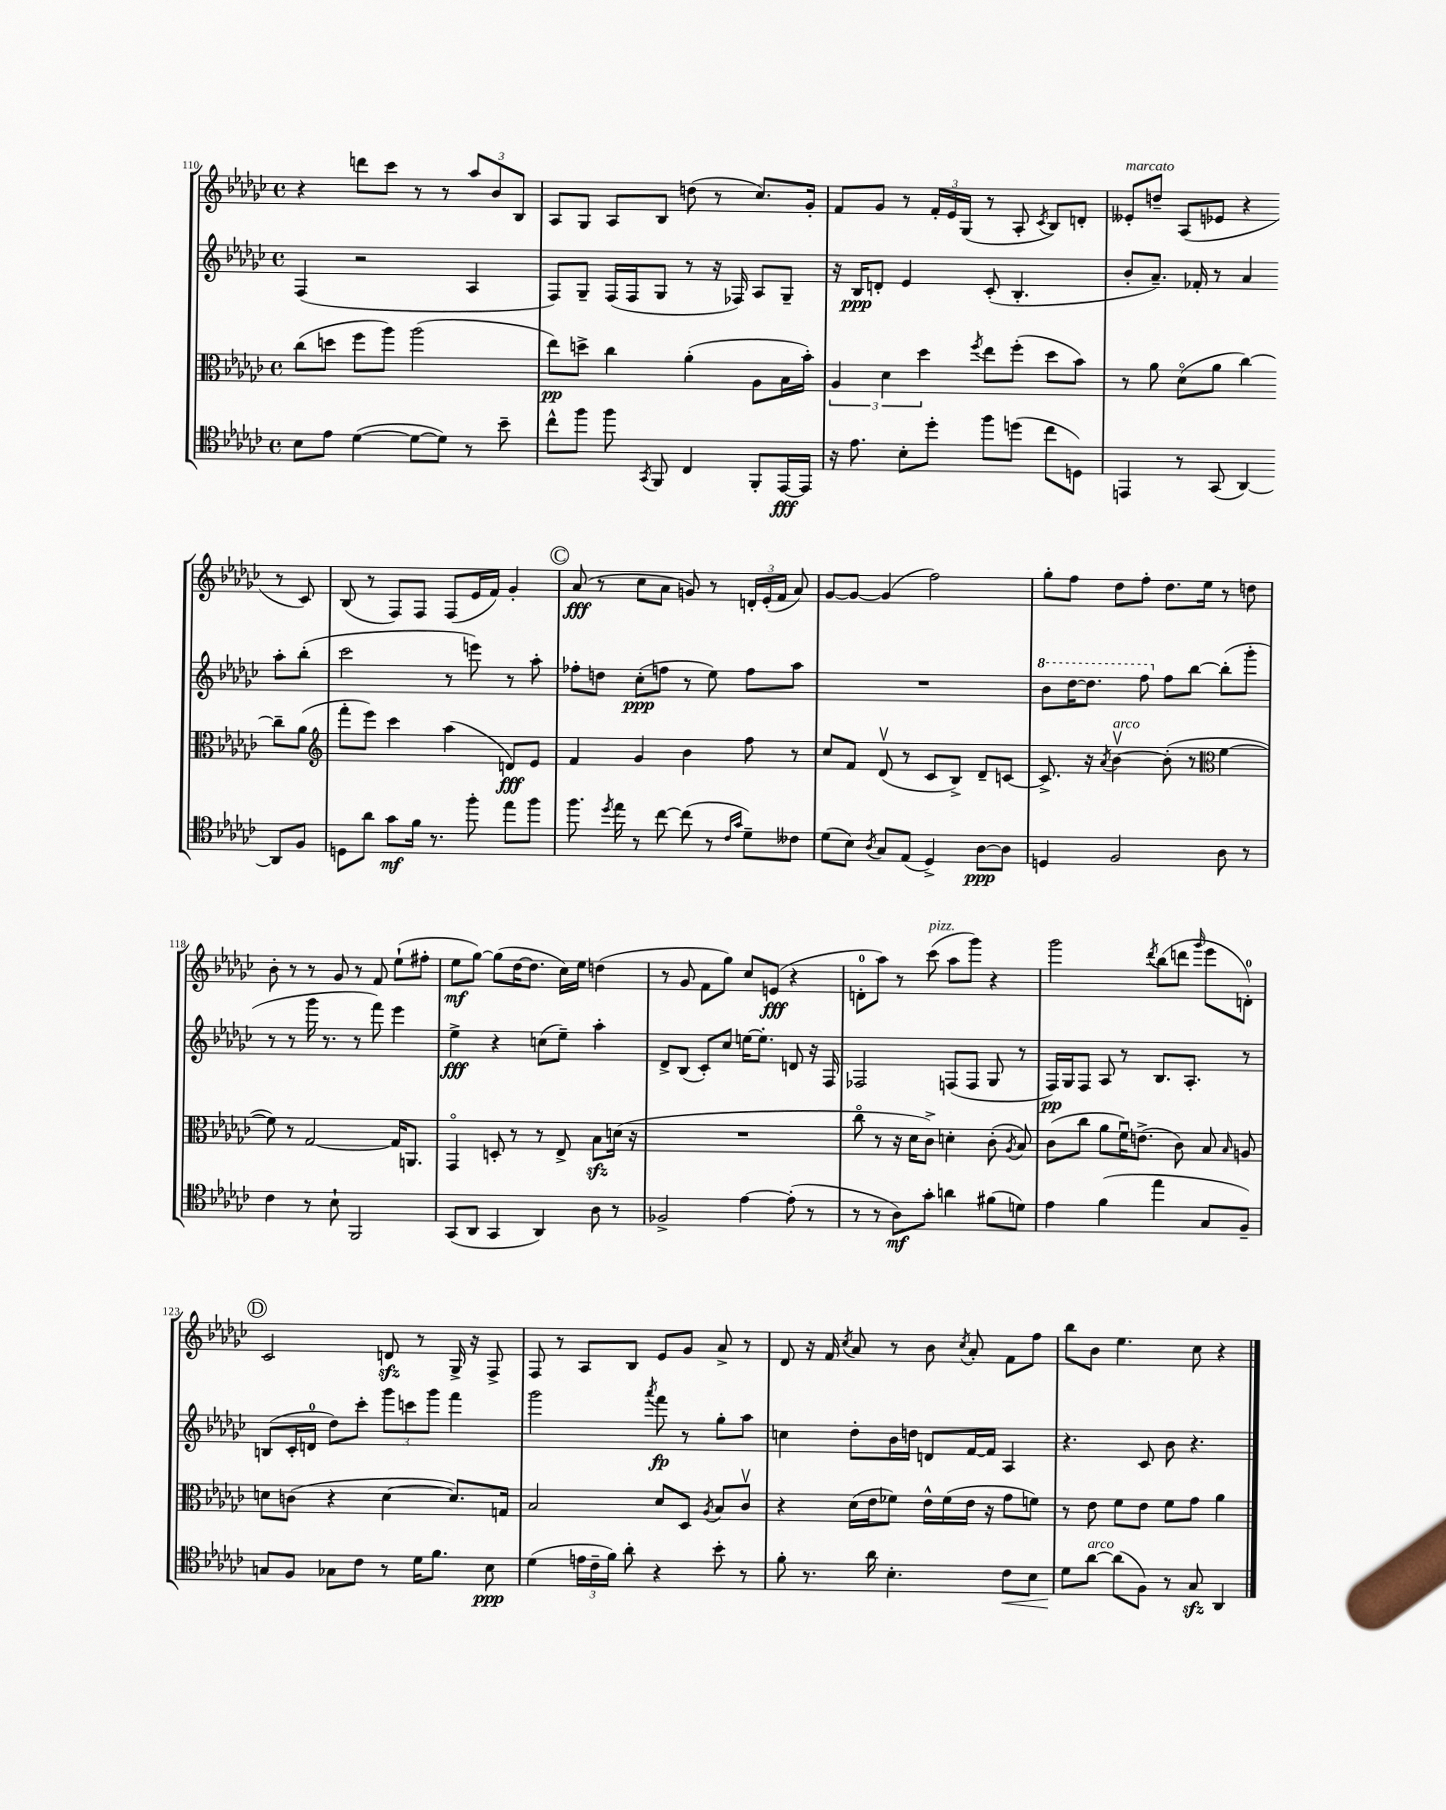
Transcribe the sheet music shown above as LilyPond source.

<<
\new StaffGroup <<
\new Staff = "s0" {
    \clef treble \key ges \major \defaultTimeSignature \time 4/4
    \autoBeamOff r4 d'''8[ ces'''8] r8 r8 \tuplet 3/2 { aes''8[ bes'8 bes8] } |
    aes8[ ges8] aes8[ bes8] d''8( r8 ces''8.[) ges'16]-. |
    f'8[ ges'8] r8 \tuplet 3/2 { f'16[-. ees'16 ges16]( } r8 aes8-. \acciaccatura { ces'8 } bes8[) d'8]-. |
    eeses'8[-.^\markup { \italic "marcato" } d''8]-- aes8[( ees'8] r4 r8 ces'8) |
    bes8( r8 f8[) f8] f8[( ees'16 f'16]) ges'4-. |
    \mark \markup { \circle "C" } aes'8\fff( r8 ces''8[ aes'8] g'8) r8 \tuplet 3/2 { d'16[-. ees'16-.( f'16] } aes'8) |
    ges'8[~ ges'8]~ ges'4( f''2) |
    ges''8[-. f''8] des''8[ f''8]-. des''8.[ ees''16] r8 d''8 |
    bes'8-. r8 r8 ges'8 r8 f'8 ees''8[-!( fis''8]-. |
    ees''8[\mf ges''8]~) ges''8[( des''16~ des''8.] ces''16[) ees''16] d''4( |
    r8 ges'8 f'8[ ges''8]) ces''8[ e'8]\fff( r4 |
    d'8[-0-. aes''8]) r8 ces'''8^\markup { \italic "pizz." }( aes''8[ ges'''8]) r4 |
    ges'''2 \acciaccatura { des'''8 } bes''8[( d'''8] \grace { ges'''16 } ees'''8[ d'8]-0-.) |
    \mark \markup { \circle "D" } ces'2 d'8\sfz r8 ges16-> r16 f8-> |
    f8 r8 aes8[ bes8] ees'8[ ges'8] aes'8-> r8 |
    des'8 r16 f'16 \acciaccatura { ces''8 } aes'8 r8 bes'8 \acciaccatura { ces''8 } aes'8-. f'8[ f''8] |
    bes''8[ bes'8] ees''4. ces''8 r4 \bar "|." |
}
\new Staff = "s1" {
    \clef treble \key ges \major \defaultTimeSignature \time 4/4
    \autoBeamOff f4( r2 aes4 |
    f8[) ges8]-- f16[( f16 ges8] r8 r16 fes16) aes8[ ges8]-- |
    r16 bes16[\ppp d'8]-. ees'4 ces'8-.( bes4.-. |
    bes'8[-. aes'8.]--) fes'16-. r8 aes'4 aes''8[-. bes''8]-.( |
    ces'''2 r8 e'''8) r8 aes''8-. |
    \mark \markup { \circle "C" } fes''8[-. d''8] ces''8[-.\ppp( f''8] r8 ees''8) f''8[ aes''8] |
    R1 |
    \ottava #1 bes''8[ des'''16~ des'''8.] f'''8 \ottava #0 f''8[ bes''8]~ bes''8[-.( ges'''8]-. |
    r8 r8 ges'''16 r8. r8 f'''8) ees'''4 |
    ees''4->\fff r4 c''8[( ees''8]--) aes''4-. |
    des'8[-> bes8]( ces'8[-.) ces''8] e''16[~ e''8.]-. d'8 r16 f16 |
    fes2 f8[( f8] ges8 r8 |
    f16[\pp) ges16 f8] aes8 r8 bes8.[ aes8.]-. r8 |
    \mark \markup { \circle "D" } b8[( ces'16-. d'16]-0 des''8[) ces'''8]-. \tuplet 3/2 { ges'''8[ c'''8 ges'''8] } f'''4 |
    ges'''2 \acciaccatura { aes'''8 } f'''8\fp r8 ges''8[-. aes''8] |
    c''4 des''8[-. bes'16 d''16] d'8[ f'16~ f'16] aes4 |
    r4. ces'8 bes'8 r4. \bar "|." |
}
\new Staff = "s2" {
    \clef alto \key ges \major \defaultTimeSignature \time 4/4
    \autoBeamOff ces''8[( d''8] f''8[ aes''8]) aes''2( |
    ees''8[\pp) d''8]-> ces''4 aes'4-.( aes8[ bes16 bes'16]-.) |
    \tuplet 3/2 { aes4 des'4 des''4 } \acciaccatura { f''8 } ees''8[ f''8]-.( des''8[ bes'8]) |
    r8 aes'8 des'8[\flageolet( aes'8] ces''4~) ces''8[-- aes'8]( |
    \clef treble f'''8[-. ees'''8]) ces'''4 aes''4( d'8[\fff) ees'8] |
    \mark \markup { \circle "C" } f'4 ges'4 bes'4 f''8 r8 |
    ces''8[ f'8] des'8\upbow( r8 ces'8[ bes8]->) des'8[-- c'8]~ |
    c'8.-> r16 \acciaccatura { aes'8 } bes'4~\upbow^\markup { \italic "arco" } bes'8-.( r8 \clef alto f'4~ |
    f'8) r8 ges2~ ges16[ a,8.] |
    ges,4\flageolet d8-. r8 r8 ees8-> bes8[\sfz d'16]( r16 |
    R1 |
    ces''8\flageolet r8 r16 des'16[ ces'8]->) d'4-. ces'8-.( \acciaccatura { aes8 } bes8) |
    ces'8[( ces''8] aes'8[ f'16\downbow) e'8.]->( ces'8) bes8 \grace { bes16 } a8 |
    \mark \markup { \circle "D" } d'8[ c'8]( r4 d'4~ d'8.[) g16] |
    bes2 des'8[ des8] \acciaccatura { aes8 } bes8[ ces'8]\upbow |
    r4 des'16[( ees'16 fes'8]) ees'16[-^ fes'16( ees'16] r16 ges'8[ f'8]) |
    r8 ees'8 f'8[ ees'8] f'8[ ges'8] aes'4 \bar "|." |
}
\new Staff = "s3" {
    \clef tenor \key ges \major \defaultTimeSignature \time 4/4
    \autoBeamOff bes8[ ees'8] des'4~( des'8[~ des'8]) r8 bes'8-- |
    ces''8[-^ f''8] f''8 \acciaccatura { ges,8 } f,8 ces4 f,8[-. ees,16~\fff ees,16] |
    r16 ees'8. bes8[-. des''8]-. f''8[ d''8]( ces''8[ d8]) |
    e,4 r8 ges,8( aes,4~) aes,8[ f8] |
    d8[ aes'8] ges'8[\mf f'16] r8. f''8-. ees''8[ f''8] |
    \mark \markup { \circle "C" } f''8. \acciaccatura { des''8 } ees''16 r8 ces''8~ ces''8( r8 \grace { ces'16[ ges'16] } des'8[--) ceses'8] |
    des'8[( bes8]) \acciaccatura { aes8 } ges8[ ees8]( des4->) aes8[~\ppp aes8] |
    d4 f2 aes8 r8 |
    ces'4 r8 bes8-! f,2 |
    ges,8[( aes,8] ges,4 aes,4) aes8 r8 |
    fes2-> ees'4~ ees'8-.( r8 |
    r8 r8 aes8[\mf) ges'8]-. a'4 fis'8[( d'8]) |
    ees'4 f'4( ees''4 ges8[ f8]--) |
    \mark \markup { \circle "D" } g8[ f8] ges8[ ces'8] r8 des'16[ f'8.] bes8\ppp |
    des'4( \tuplet 3/2 { e'16[ ces'16-- f'16]) } aes'8-. r4 bes'8-. r8 |
    f'8-. r8. aes'16 bes4.-. ces'8[\< bes8] |
    des'8[\! aes'8]~^\markup { \italic "arco" } aes'8[( f8]) r8 ges8\sfz aes,4 \bar "|." |
}
>>
>>
\layout { \context { \Score currentBarNumber = #110 } }
